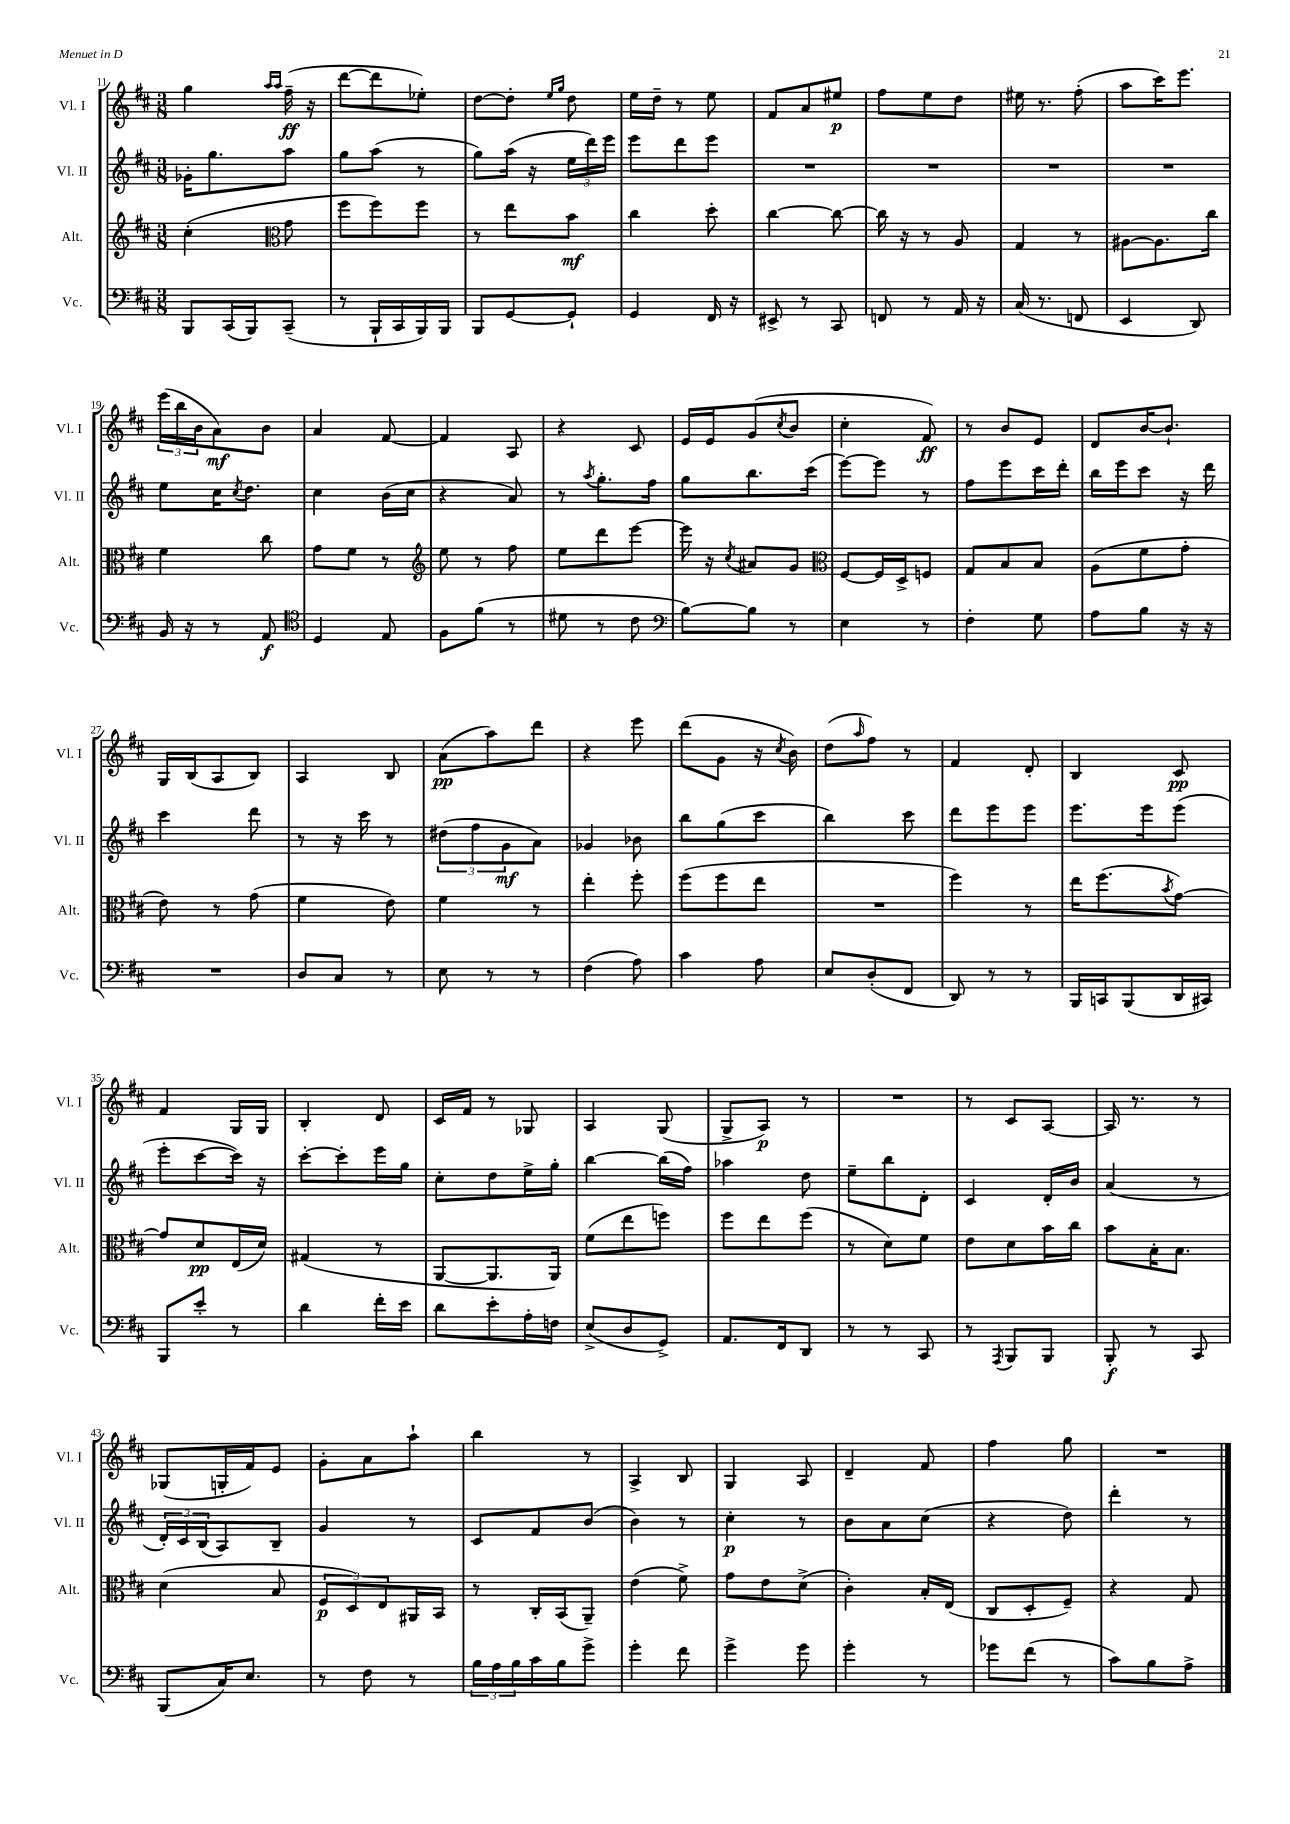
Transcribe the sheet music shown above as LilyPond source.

<<
\new StaffGroup <<
\new Staff = "s0" \with { instrumentName = "Vl. I" shortInstrumentName = "Vl. I" } {
    \clef treble \key d \major \numericTimeSignature \time 3/8
    g''4 \grace { a''16 a''16 } fis''16--\ff( r16 |
    d'''8~ d'''8 ees''8-.) |
    d''8~ d''8-. \grace { e''16 g''16 } d''8 |
    e''16 d''16-- r8 e''8 |
    fis'8 a'8 eis''8\p |
    fis''8 e''8 d''8 |
    eis''16 r8. fis''8-.( |
    a''8 cis'''16) e'''8. |
    \tuplet 3/2 { e'''16( b''16 b'16 } a'8\mf) b'8 |
    a'4 fis'8~ |
    fis'4 a8 |
    r4 cis'8 |
    e'16 e'16 g'8( \acciaccatura { cis''8 } b'8 |
    cis''4-. fis'8\ff) |
    r8 b'8 e'8 |
    d'8 b'16~ b'8.-! |
    g16 b16( a8 b8) |
    a4 b8 |
    a'8\pp( a''8) d'''8 |
    r4 e'''8 |
    d'''8( g'8 r16 \acciaccatura { cis''8 } b'16) |
    d''8( \grace { a''16 } fis''8) r8 |
    fis'4 d'8-. |
    b4 cis'8\pp |
    fis'4 g16 g16 |
    b4-. d'8 |
    cis'16 fis'16 r8 ges8 |
    a4 g8( |
    g8-> a8\p) r8 |
    R4. |
    r8 cis'8 a8~ |
    a16 r8. r8 |
    ges8( g16-. fis'16) e'8 |
    g'8-. a'8 a''8-! |
    b''4 r8 |
    a4-> b8 |
    g4 a8 |
    d'4-- fis'8 |
    fis''4 g''8 |
    R4. \bar "|." |
}
\new Staff = "s1" \with { instrumentName = "Vl. II" shortInstrumentName = "Vl. II" } {
    \clef treble \key d \major \numericTimeSignature \time 3/8
    ges'16-. g''8. a''8 |
    g''8 a''8( r8 |
    g''8) a''16( r16 \tuplet 3/2 { e''16 d'''16) e'''16 } |
    e'''8 d'''8 e'''8 |
    R4. |
    R4. |
    R4. |
    R4. |
    e''8 cis''16 \acciaccatura { cis''8 } d''8. |
    cis''4 b'16( cis''16 |
    r4 a'8) |
    r8 \acciaccatura { a''8 } g''8.-. fis''16 |
    g''8 b''8. cis'''16( |
    e'''8~) e'''8 r8 |
    fis''8 e'''8 cis'''16 d'''16-. |
    b''16 e'''16 cis'''8 r16 d'''16 |
    cis'''4 d'''8 |
    r8 r16 cis'''16 r8 |
    \tuplet 3/2 { dis''8( fis''8 g'8\mf } a'8) |
    ges'4 bes'8 |
    b''8 g''8( cis'''8 |
    b''4) cis'''8 |
    d'''8 e'''8 e'''8 |
    e'''8. e'''16 e'''8( |
    e'''8-. cis'''8~ cis'''16) r16 |
    cis'''8~-. cis'''8-. e'''16 g''16 |
    cis''8-. d''8 e''16-> g''16-. |
    b''4~ b''16( fis''16) |
    aes''4 d''8 |
    e''8-- b''8 d'8-. |
    cis'4 d'16-. b'16 |
    a'4( r8 |
    \tuplet 3/2 { d'16-.) cis'16 b16( } a8) b8-- |
    g'4 r8 |
    cis'8 fis'8 b'8( |
    b'4) r8 |
    cis''4-.\p r8 |
    b'8 a'8 cis''8( |
    r4 d''8) |
    d'''4-. r8 \bar "|." |
}
\new Staff = "s2" \with { instrumentName = "Alt." shortInstrumentName = "Alt." } {
    \clef treble \key d \major \numericTimeSignature \time 3/8
    cis''4-.( \clef alto g'8 |
    fis''8 fis''8) fis''8 |
    r8 e''8 b'8\mf |
    cis''4 d''8-. |
    cis''4~ cis''8~ |
    cis''16 r16 r8 a8 |
    g4 r8 |
    ais8~ ais8. cis''16 |
    fis'4 cis''8 |
    g'8 fis'8 r8 |
    \clef treble e''8 r8 fis''8 |
    e''8 d'''8 e'''8~ |
    e'''16 r16 \acciaccatura { cis''8 } ais'8 g'8 |
    \clef alto fis8~ fis16 d16-> f8 |
    g8 b8 b8 |
    a8( fis'8 g'8-. |
    e'8) r8 g'8( |
    fis'4 e'8) |
    fis'4 r8 |
    e''4-. fis''8-. |
    fis''8( fis''8 e''8 |
    R4. |
    fis''4) r8 |
    e''16 fis''8.( \acciaccatura { b'8 } g'8~) |
    g'8 d'8\pp e16( d'16) |
    gis4( r8 |
    a,8~ a,8. a,16) |
    fis'8( e''8 f''8) |
    fis''8 e''8 fis''8( |
    r8 d'8) fis'8 |
    e'8 d'8 b'16 cis''16 |
    b'8 b16-. b8. |
    d'4( b8 |
    \tuplet 3/2 { fis8\p d8) e8 } ais,16 b,16 |
    r8 cis16-. b,16( a,8--) |
    e'4( fis'8->) |
    g'8 e'8 d'8->( |
    cis'4-.) b16-. e16( |
    cis8 d8-. fis8--) |
    r4 g8 \bar "|." |
}
\new Staff = "s3" \with { instrumentName = "Vc." shortInstrumentName = "Vc." } {
    \clef bass \key d \major \numericTimeSignature \time 3/8
    b,,8 cis,16( b,,16) cis,8--( |
    r8 b,,16-! cis,16 b,,16) b,,16 |
    b,,8 g,8~ g,8-! |
    g,4 fis,16 r16 |
    eis,8-> r8 cis,8 |
    f,8 r8 a,16 r16 |
    cis16( r8. f,8 |
    e,4 d,8) |
    b,16 r16 r8 a,8\f |
    \clef tenor d4 e8 |
    fis8 fis'8( r8 |
    dis'8 r8 cis'8 |
    \clef bass b8~) b8 r8 |
    e4 r8 |
    fis4-. g8 |
    a8 b8 r16 r16 |
    R4. |
    d8 cis8 r8 |
    e8 r8 r8 |
    fis4( a8) |
    cis'4 a8 |
    e8 d8-.( fis,8 |
    d,8) r8 r8 |
    b,,16 c,16 b,,8( d,16 cis,16) |
    b,,8 e'8-. r8 |
    d'4 fis'16-. e'16 |
    d'8 e'8-. a16-. f16 |
    e8->( d8 g,8->) |
    a,8. fis,16 d,8 |
    r8 r8 cis,8 |
    r8 \acciaccatura { a,,8 } b,,8 b,,8 |
    b,,8-.\f r8 cis,8 |
    b,,8( cis16) e8. |
    r8 fis8 r8 |
    \tuplet 3/2 { b16 a16 b16 } cis'16 b16 g'8-> |
    g'4-. fis'8 |
    g'4-> g'8 |
    g'4-. r8 |
    ges'8 fis'8( r8 |
    cis'8) b8 a8-> \bar "|." |
}
>>
>>
\layout { \context { \Score currentBarNumber = #11 } }
